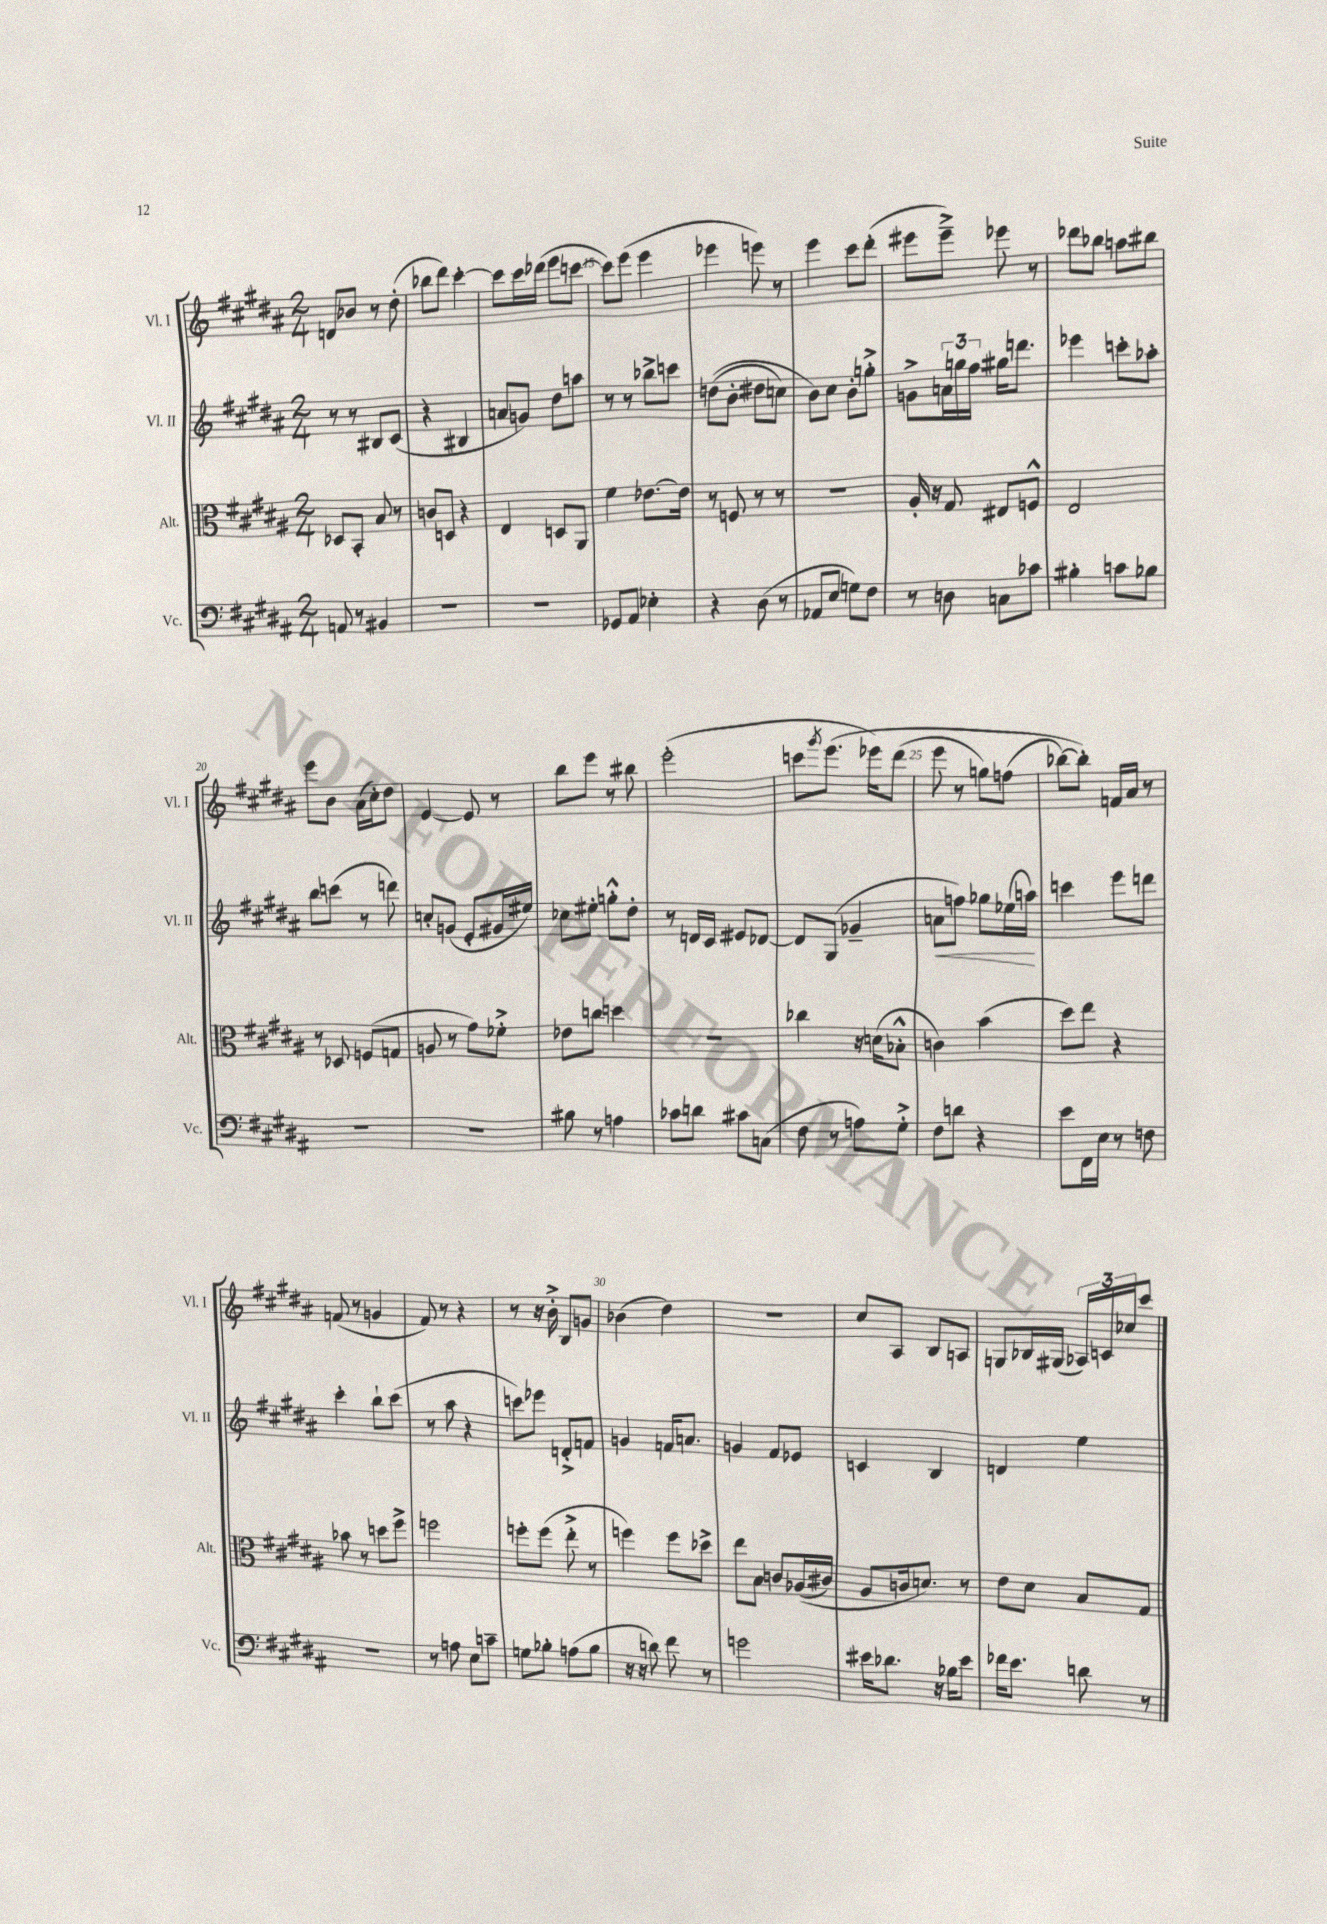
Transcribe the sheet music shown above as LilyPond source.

<<
\new StaffGroup <<
\new Staff = "s0" \with { instrumentName = "Vl. I" shortInstrumentName = "Vl. I" } {
    \clef treble \key b \major \numericTimeSignature \time 2/4
    d'8 bes'8 r8 dis''8-.( |
    bes''8 dis'''8) cis'''4~-. |
    cis'''8 cis'''16 des'''16( e'''8 c'''8~ |
    c'''8) e'''8( e'''4 |
    ees'''4 e'''8) r8 |
    e'''4 cis'''8 dis'''8-.( |
    eis'''8 eis'''8--->) ees'''8 r8 |
    des'''8 bes''8 a''8 bis''8 |
    e'''8 b'8 ais'16( cis''16-.) dis''8 |
    e'4~ e'8 r8 |
    b''8 e'''8 r8 bis''8 |
    e'''2-.( |
    c'''8 \acciaccatura { gis'''8 } e'''8.\( ees'''16) dis'''8( |
    e'''8 r8 g''8) f''8( |
    bes''8~) bes''8-.\) f'16 ais'16 r8 |
    f'8( r8 g'4 |
    fis'8) r8 r4 |
    r8 r16 b'16-.-> b8 g'8 |
    bes'4( dis''4) |
    r2 |
    cis''8 ais8 b8 a8 |
    g8 bes16 gis16( \tuplet 3/2 { aes16) c'16 ces''16 } cis'''8 \bar "|." |
}
\new Staff = "s1" \with { instrumentName = "Vl. II" shortInstrumentName = "Vl. II" } {
    \clef treble \key b \major \numericTimeSignature \time 2/4
    r8 r8 bis8 cis'8( |
    r4 bis4 |
    a'8 g'8) dis''8 a''8 |
    r8 r8 bes''8-> c'''8 |
    d''8(\( b'8-. dis''8 c''8) |
    b'8\) cis''8 b'8-. g''8-.-> |
    g'8-> \tuplet 3/2 { a'16 g''16 fis''16 } gis''16 d'''8. |
    ees'''4 c'''8-. aes''8-. |
    b''8 c'''8( r8 d'''8) |
    c''8-. g'8( e'8-. gis'16 eis''16) |
    ces''8 eis''8-. g''8-.-^ dis''8-. |
    r8 d'16 cis'16 eis'8 des'8~ |
    des'8 gis8( ges'4-- |
    a'8\< f''8) ges''8 ees''16( a''16\!) |
    c'''4 e'''8 d'''8 |
    cis'''4-. b''8-! cis'''8( |
    r8 ais''8 r4 |
    c'''8) ees'''8 d'8-.-> f'8 |
    g'4 f'16 a'8. |
    g'4 fis'8 ees'8 |
    c'4 b4 |
    d'4 e''4 \bar "|." |
}
\new Staff = "s2" \with { instrumentName = "Alt." shortInstrumentName = "Alt." } {
    \clef alto \key b \major \numericTimeSignature \time 2/4
    des8 b,8-. b8 r8 |
    c'8 d8 r4 |
    e4 d8 ais,8 |
    fis'4 ees'8.~ ees'16 |
    r8 f8 r8 r8 |
    r2 |
    ais16-. r16 gis8 eis8 f8-^ |
    e2 |
    r8 des8 f8( g8 |
    a8 r8 gis'8) fes'8-.-> |
    ees'8 c''8 d''4 |
    R2 |
    ces''4 r16 d'16( bes8-.-^ |
    c'4) b'4( |
    dis''8) e''8 r4 |
    bes'8 r8 d''8 fis''8-> |
    f''2 |
    f''8-. f''8( e''8-.-> r8 |
    f''4) f''8 des''8-> |
    e''8 b8 c'8 aes16(\( cis'16) |
    ais8 c'16 d'8.\) r8 |
    e'8 dis'8 b8 gis8 \bar "|." |
}
\new Staff = "s3" \with { instrumentName = "Vc." shortInstrumentName = "Vc." } {
    \clef bass \key b \major \numericTimeSignature \time 2/4
    a,8 r8 bis,4 |
    R2 |
    r2 |
    ges,8 ais,8 ees4-. |
    r4 dis8( r8 |
    aes,8 e8 g8) fis8 |
    r8 d8 c8 ces'8 |
    bis4-. c'8 bes8 |
    R2 |
    R2 |
    bis8 r8 a4 |
    ces'8 d'8 cis'8 c8( |
    fis8 r8 a8) gis8-.-> |
    fis8 d'8 r4 |
    e'8 fis,16 e16 r8 f8 |
    R2 |
    r8 a8 e8 c'8-- |
    g8 bes8-. a8( bes8 |
    r16 r16 d'8) fis'8 r8 |
    g'2 |
    eis'16 des'8. r16 bes16 eis'8 |
    fes'16 e'8. d'8 r8 \bar "|." |
}
>>
>>
\layout { \context { \Score currentBarNumber = #12 \override BarNumber.break-visibility = ##(#f #t #t) barNumberVisibility = #(every-nth-bar-number-visible 5) } }
